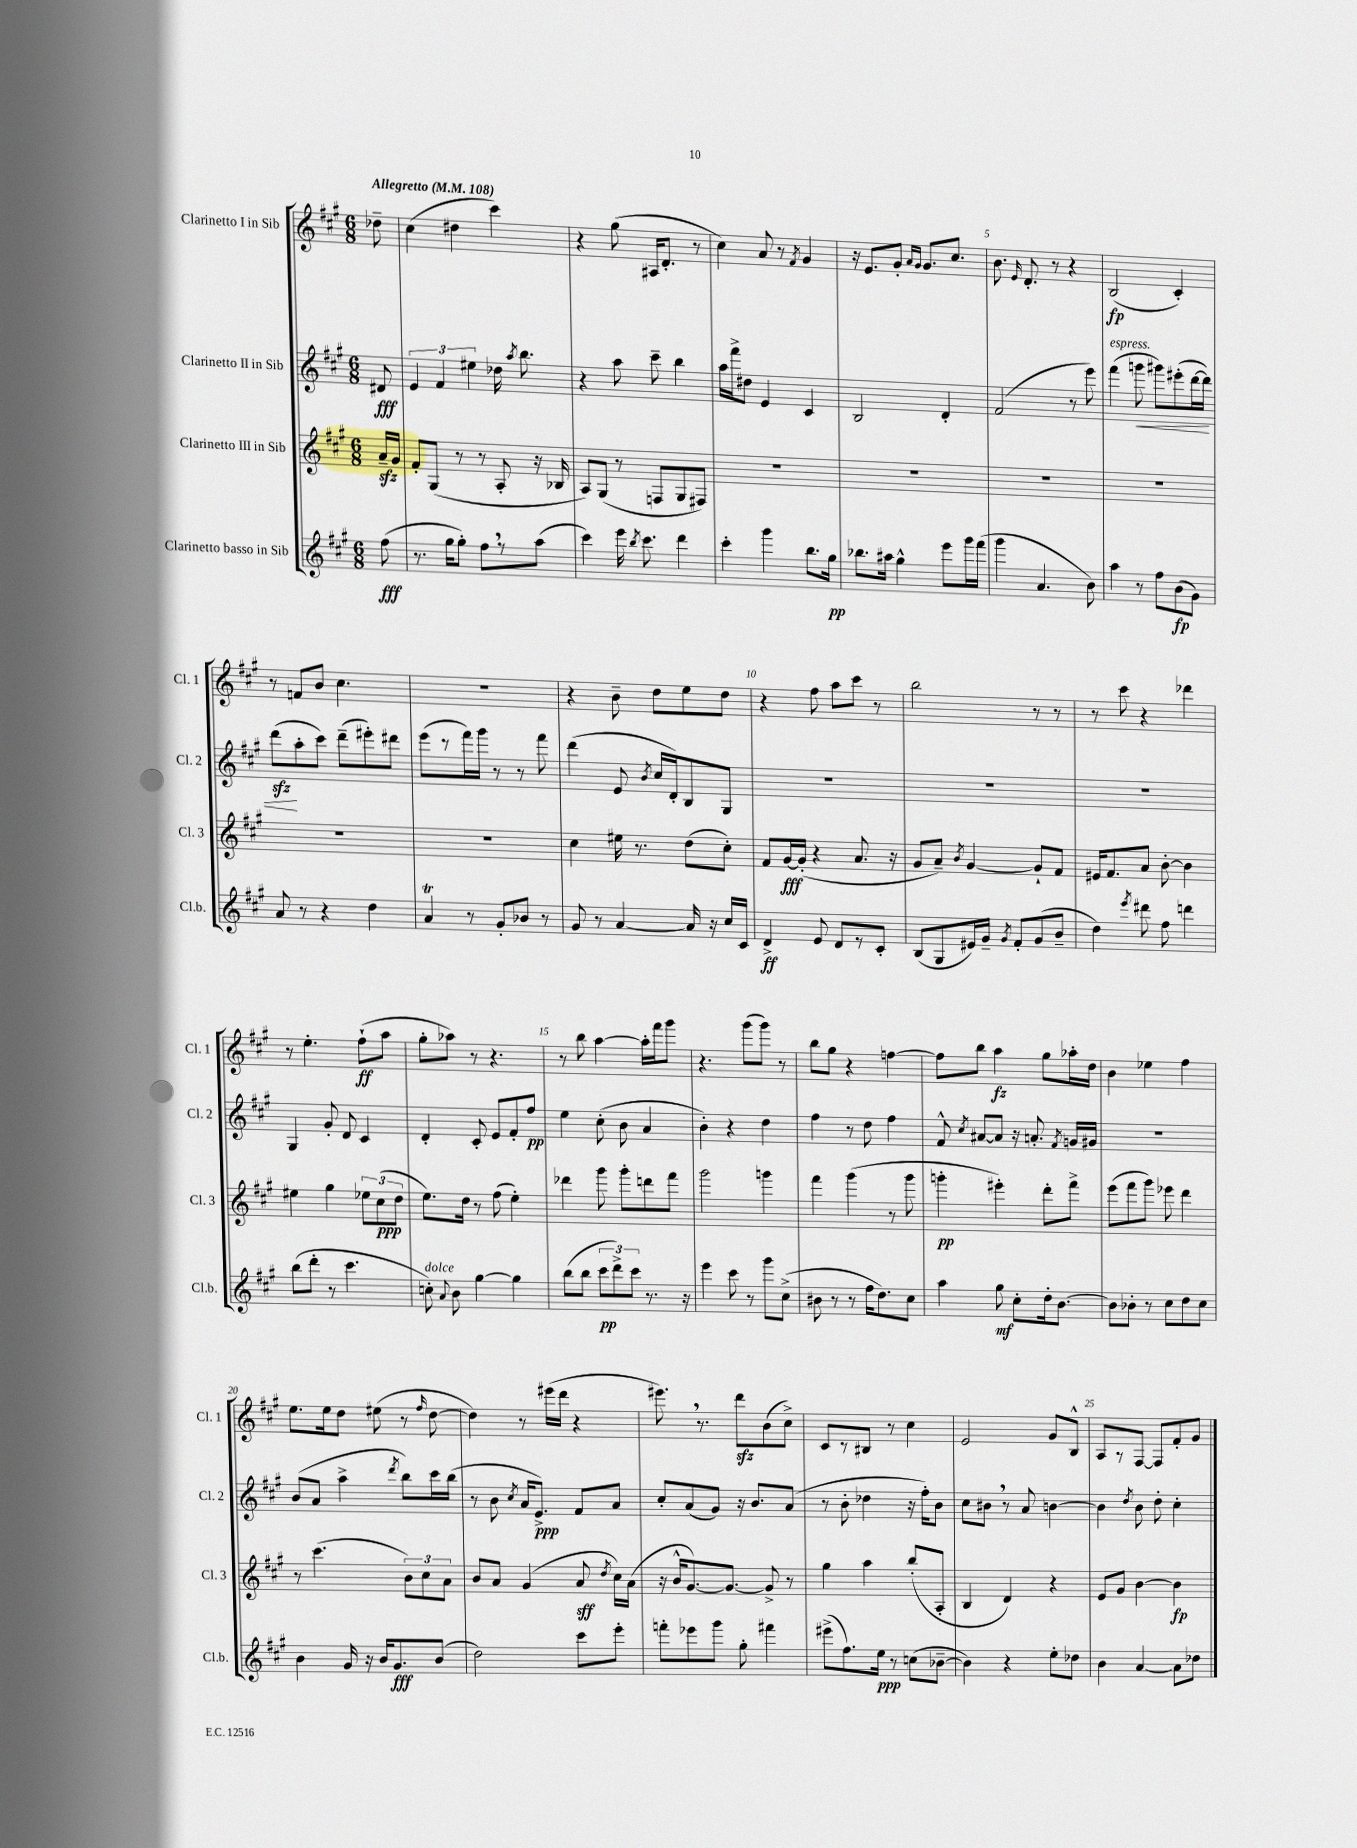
<<
\new StaffGroup <<
\new Staff = "s0" \with { instrumentName = "Clarinetto I in Sib" shortInstrumentName = "Cl. 1" } {
    \clef treble \key a \major \numericTimeSignature \time 6/8 \partial 8 \tempo "Allegretto" 4 = 108
    \autoBeamOff des''8-- |
    cis''4( dis''4 cis'''4) |
    r4 gis''8( ais16[ d'8.]-. r8 |
    cis''4) a'8 r8 \acciaccatura { fis'8 } gis'4 |
    r16 e'8.[ gis'8]-. \grace { a'16[ gis'16] } gis'8.[ cis''8.] |
    b'8. \grace { e'16 } d'8.-. r8 r4 |
    b2\fp( cis'4-.) |
    r8 f'8[ b'8] cis''4. |
    R2. |
    r4 b'8-- d''8[ e''8 d''8] |
    r4 fis''8 a''8[ cis'''8] r8 |
    b''2 r8 r8 |
    r8 cis'''8 r4 des'''4 |
    r8 e''4.-. fis''8[-!\ff( a''8] |
    gis''8[-. aes''8]) r8 r4. |
    r8 b''8 a''4~ a''16[-. fis'''16 gis'''8] |
    r4. gis'''8[( gis'''8]) r8 |
    b''8[ gis''8] r4 f''4~ |
    f''8[ b''8] a''4\fz gis''8[ aes''16-. d''16] |
    b'4 ees''4 fis''4 |
    e''8.[ e''16 d''8] eis''8( r8 \grace { fis''16 } d''8~ |
    d''4) r8 eis'''16[( d'''16] r4 |
    eis'''8.) \breathe r8. d'''8[\sfz b'8( cis''8]->) |
    cis'8[ r8 bis8] r8 cis''4 |
    e'2 gis'8[ b8]-^ |
    a8[ r8 fis8]~ fis8[ fis'8-. gis'8] \bar "|." |
}
\new Staff = "s1" \with { instrumentName = "Clarinetto II in Sib" shortInstrumentName = "Cl. 2" } {
    \clef treble \key a \major \numericTimeSignature \time 6/8 \partial 8
    \autoBeamOff dis'8\fff |
    \tuplet 3/2 { e'4 fis'4 eis''4 } des''16 \acciaccatura { a''8 } b''8. |
    r4 a''8 cis'''8-- b''4 |
    a''16[ fis'''16-> dis''8] e'4 cis'4 |
    b2 d'4-. |
    fis'2( r8 e'''8) |
    fis'''4^\markup { \italic "espress." }( g'''8\< gis'''8[) eis'''8-.( d'''16~ d'''16]) |
    d'''8[\sfz\!( a''8-. cis'''8]) d'''8[--( eis'''8-.) dis'''8] |
    e'''8[( r8 fis'''16) gis'''16] r8 r8 fis'''8 |
    d'''4( e'8 \acciaccatura { b'8 } cis''16[ d'16-.) b8 gis8] |
    R2. |
    R2. |
    R2. |
    gis4 gis'8-. d'8 cis'4 |
    d'4-. cis'8-. e'8[ fis'8-. fis''8]\pp |
    e''4 cis''8-.( b'8 a'4 |
    b'4-.) r4 d''4 |
    fis''4 r8 d''8 fis''4 |
    fis'8-^ \acciaccatura { cis''8 } ais'8[~ ais'8] r16 a'8.-. \acciaccatura { fis'8 } g'16[ gis'16] |
    R2. |
    b'8[( a'8] a''4-> \acciaccatura { d'''8 } b''8[) cis'''16 b''16]( |
    r8 b'8 \acciaccatura { cis''8 } a'16[ e'8.]->\ppp) fis'8[ a'8] |
    cis''8[-. a'8( gis'8]) r16 b'8.[ a'8]( |
    r8 b'8-. des''4 r16 fis''16[-.) b'8] |
    cis''8[ bis'8] \breathe r8 a'8 b'4~ |
    b'4 \acciaccatura { d''8 } b'8 d''8-. cis''4-. \bar "|." |
}
\new Staff = "s2" \with { instrumentName = "Clarinetto III in Sib" shortInstrumentName = "Cl. 3" } {
    \clef treble \key a \major \numericTimeSignature \time 6/8 \partial 8
    \autoBeamOff a'16[--\sfz gis'16] |
    fis'8[-. gis8]( r8 r8 a8-. r16 bes16 |
    a8[) gis8]( r8 f8[ gis8 fis8]) |
    R2. |
    R2. |
    R2. |
    R2. |
    R2. |
    r2. |
    cis''4 eis''16 r8. d''8[( cis''8]-.) |
    fis'8[ gis'16~\fff gis'16]-.( r4 a'8. r16 |
    gis'8[ a'8]--) \acciaccatura { b'8 } gis'4~ gis'8[-! fis'8] |
    eis'16[ fis'8. a'8] b'8~-. b'4 |
    eis''4 gis''4 \tuplet 3/2 { ees''8[ cis''8\ppp( d''8] } |
    e''8.[) d''16] r8 fis''8( e''4-.) |
    des'''4 gis'''8 gis'''8[-. d'''8 fis'''8] |
    gis'''2 g'''4 |
    fis'''4 gis'''4( r8 gis'''8 |
    g'''4-.\pp eis'''4-.) d'''8[-. fis'''8]-> |
    e'''8[( fis'''8 gis'''8]) ees'''8 d'''4 |
    r8 cis'''4.( \tuplet 3/2 { b'8[) cis''8 a'8] } |
    b'8[ a'8] gis'4( a'8\sff \acciaccatura { d''8 } cis''16[) a'16]( |
    r16 b'16[-^ gis'8.~) gis'8.]~ gis'8-> r8 |
    gis''4 a''4 b''8[-.( a8]-. |
    b4 d'4) r4 |
    e'8[ gis'8] b'4~ b'4\fp \bar "|." |
}
\new Staff = "s3" \with { instrumentName = "Clarinetto basso in Sib" shortInstrumentName = "Cl.b." } {
    \clef treble \key a \major \numericTimeSignature \time 6/8 \partial 8
    \autoBeamOff fis''8\fff( |
    r8. gis''16[ gis''8]-.) fis''8[ \breathe r8 a''8]( |
    cis'''4) e'''16 \acciaccatura { b''8 } cis'''8. d'''4 |
    cis'''4-. gis'''4 b''8.[ gis''16]\pp |
    bes''8.[ ais''16] gis''4-^ e'''8[ gis'''16 fis'''16]( |
    gis'''4 a'4. b'8) |
    a''4 r8 fis''8[ b'8\fp( gis'8]) |
    a'8 r8 r4 d''4 |
    a'4\trill r8 gis'8[-. bes'8] r8 |
    gis'8 r8 a'4~ a'16 r16 cis''16[ cis'16] |
    d'4->\ff e'8 d'8[ r8 cis'8]-. |
    b8[( gis8 eis'16) gis'16]-- \acciaccatura { gis'8 } fis'8[-. gis'8( b'8]-- |
    d''4) \acciaccatura { e'''8 } dis'''8 fis''8 d'''4 |
    b''8[( d'''8]-. r8 cis'''4. |
    c''8-.^\markup { \italic "dolce" }) \appoggiatura { a'8 } b'8 gis''4~ gis''4 |
    b''8[( b''8] \tuplet 3/2 { cis'''8[\pp d'''8->) cis'''8] } r8. r16 |
    e'''4 cis'''8 r8 gis'''8[ cis''8]->( |
    bis'8 r8 r8 fis''16[ d''8.) cis''8] |
    a''4 gis''8\mf cis''8[-. d''16-. b'8.]~ |
    b'8[ bes'8]-. r8 cis''8[ d''8 cis''8] |
    b'4 gis'16 r16 b'16[ gis'8.\fff b'8]( |
    d''2) cis'''8[ e'''8]-. |
    f'''8[-. ees'''8 gis'''8] gis''8-. fis'''4 |
    eis'''8[->( fis''8.) e''16]\ppp r8 c''8[( bes'8]~-- |
    bes'4) r4 e''8[-. des''8] |
    b'4 a'4~ a'8[ des''8] \bar "|." |
}
>>
>>
\layout { \context { \Score \override BarNumber.break-visibility = ##(#f #t #t) barNumberVisibility = #(every-nth-bar-number-visible 5) } }
